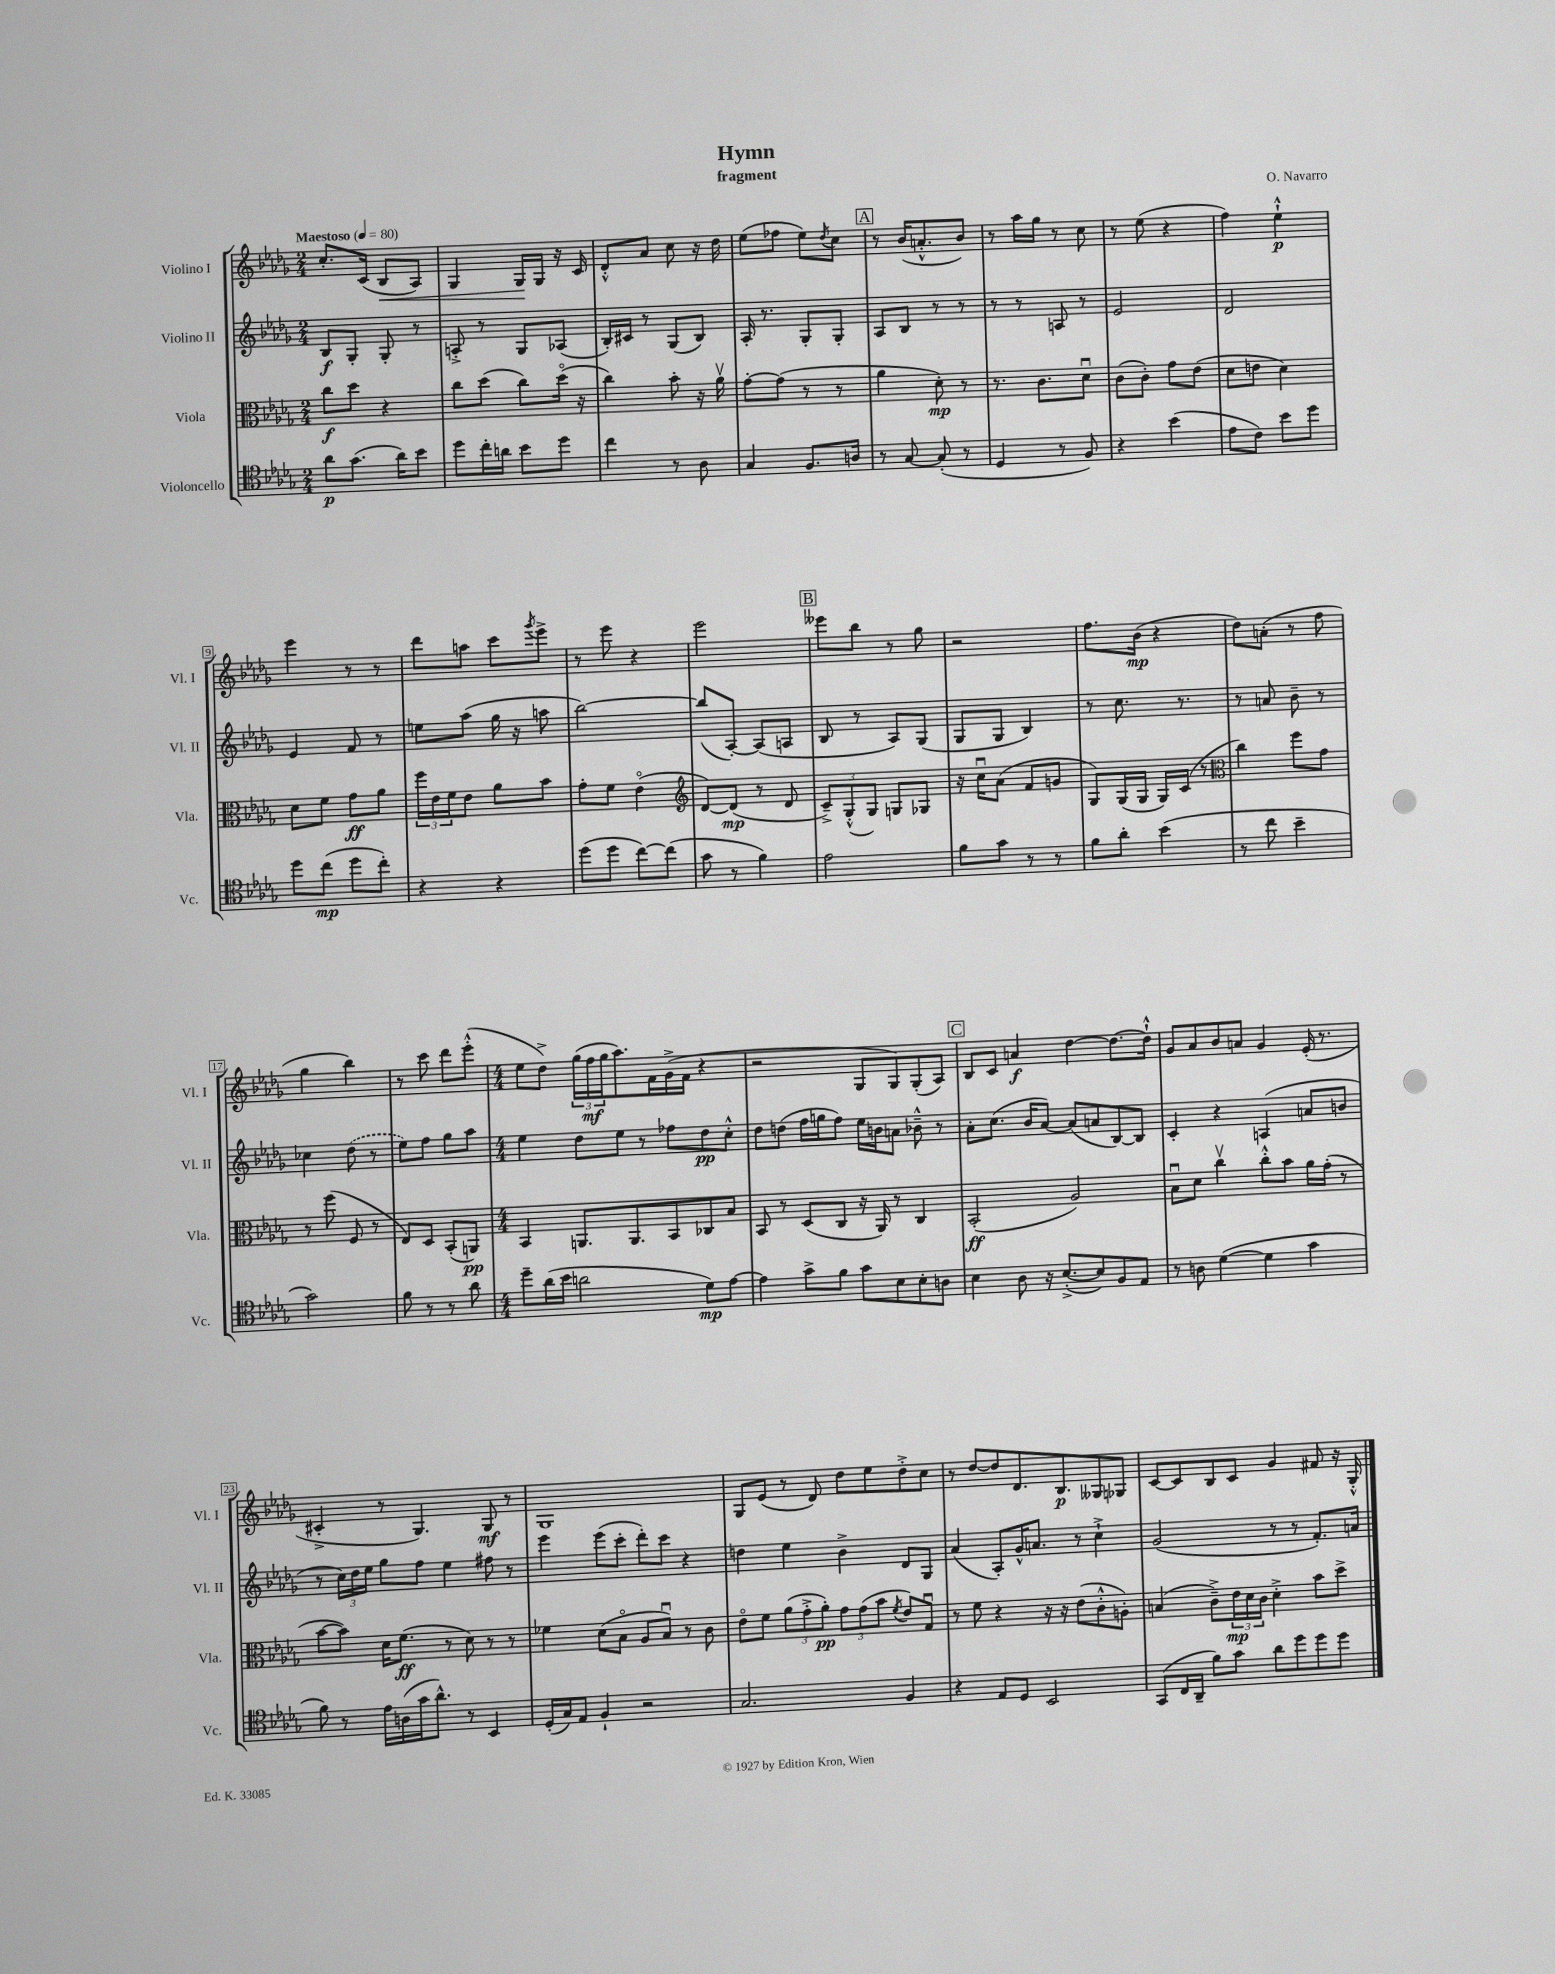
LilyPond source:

\header { title = "Hymn" composer = "O. Navarro" subtitle = "fragment" }
<<
\new StaffGroup <<
\new Staff = "s0" \with { instrumentName = "Violino I" shortInstrumentName = "Vl. I" } {
    \clef treble \key des \major \numericTimeSignature \time 2/4 \tempo "Maestoso" 4 = 80
    c''8.-. c'16( bes8\< aes8) |
    ges4 ges16\! ges16 r16 c'16 |
    des'8-.-^ aes'8 c''8 r16 des''16 |
    ees''8( fes''8 ees''8) \acciaccatura { des''8 } c''8 |
    \mark \markup { \box "A" } r8 bes'16( a'8.-.-^ bes'8) |
    r8 aes''16 ges''16 r8 c''8 |
    r8 ees''8( r4 |
    f''4) ees''4-!-^\p |
    ees'''4 r8 r8 |
    des'''8 a''8 c'''8 \acciaccatura { ges'''8 } ees'''8-> |
    r8 ees'''8 r4 |
    ees'''2 |
    \mark \markup { \box "B" } eeses'''8 bes''8 r8 ges''8 |
    r2 |
    f''8. bes'16\mp( r4 |
    des''8) a'8-.( r8 f''8 |
    ges''4 bes''4) |
    r8 c'''8 des'''8 ees'''8-.-^( |
    \numericTimeSignature \time 4/4 ees''8 des''8->) \tuplet 3/2 { ges''16( f''16\mf ges''16 } aes''8.) f'16 ges'16->( f'16 r4 |
    r2 ges8 ges8) ges8-.( aes8) |
    \mark \markup { \box "C" } bes8 c'8 a'4\f des''4~ des''8.~ des''16-!-^ |
    ges'8 aes'8 bes'8 a'8 ges'4 ees'16-.( r8. |
    cis'4-.-> r8 ges4.) ges8\mf r8 |
    ges1 |
    ges8 ees'8( r8 des'8) des''8 ees''8 des''8-.-> c''8 |
    r8 des''8~ des''8 des'8. bes8.\p geses8 ges8 |
    c'8~ c'8 bes8 c'8 ges'4 fis'8 r16 ges16-.-^ \bar "|." |
}
\new Staff = "s1" \with { instrumentName = "Violino II" shortInstrumentName = "Vl. II" } {
    \clef treble \key des \major \numericTimeSignature \time 2/4
    bes8\f ges8-. ges8-. r8 |
    a8-.-> r8 ges8 aes8( |
    bes16-.) cis'16 r8 ges8( bes8) |
    aes16-. r8. ges8-. ges8-. |
    \mark \markup { \box "A" } aes8 bes8 r8 r8 |
    r8 r8 a8 r8 |
    ees'2 |
    des'2 |
    ees'4 f'8 r8 |
    e''8 aes''8( ges''16 r16 a''8 |
    bes''2~) |
    bes''8( aes8~-.) aes8( a8 |
    \mark \markup { \box "B" } bes8 r8 aes8) ges8( |
    ges8 ges8 bes4) |
    r8 c''8. r8. |
    r8 a'8 bes'8-- r8 |
    ces''4 \once \slurDashed des''8( r8 |
    ees''8) f''8 ges''8 aes''8 |
    \numericTimeSignature \time 4/4 ees''4 des''8 ees''8 r8 fes''8 des''8\pp c''8-.-^ |
    des''8 d''8( f''16 g''16 f''8) ees''16 b'16 a'8 bes'8---^ r8 |
    \mark \markup { \box "C" } aes'8-. c''8.( bes'16 aes'8~) aes'8( a'8 bes8~) bes8 |
    c'4-. r4 a4( a'8 b'8 |
    r8 \tuplet 3/2 { c''16) des''16 ees''16 } ges''8 f''8 ees''4 fis''8 r8 |
    ees'''4 ees'''8( c'''8-. des'''8-.) c'''8 r4 |
    d''4 ees''4 bes'4-> des'8 ges8 |
    aes'4( aes8-.) ges'16-^ a'8. r8 c''4-!-> |
    ges'2( r8 r8 f'8.-.) a'16 \bar "|." |
}
\new Staff = "s2" \with { instrumentName = "Viola" shortInstrumentName = "Vla." } {
    \clef alto \key des \major \numericTimeSignature \time 2/4
    c''8\f des''8 r4 |
    c''8 des''8( c''8) des''16\flageolet( r16 |
    c''4) bes'8-. r16 aes'16\upbow |
    ges'8~-. ges'8( r8 r8 |
    \mark \markup { \box "A" } aes'4 des'8-.\mp) r8 |
    r8. c'8. des'8\downbow |
    c'8( c'8-.) ges'8 ees'8( |
    des'8 e'8 des'4) |
    des'8 f'8 ges'8\ff aes'8 |
    \tuplet 3/2 { f''16 ees'16 f'16 } ees'8 aes'8 bes'8 |
    ges'8-. f'8 ees'4\flageolet( |
    \clef treble des'8~) des'8\mp( r8 des'8 |
    \mark \markup { \box "B" } \tuplet 3/2 { c'8--->) ges8-.-^( ges8) } g8 ges8 |
    r16 c''16\downbow aes'8( f'8 g'8 |
    ges8) ges16( ges16 ges16) c'16( r8 |
    \clef alto c''4) f''8 ges'8 |
    r8 f''8( f8 r8 |
    ees8) des8 bes,8-.( a,8\pp) |
    \numericTimeSignature \time 4/4 bes,4 a,8. a,8. bes,8 ces8 bes8 |
    bes,8 r8 des8( c8 r16 aes,16) r8 c4 |
    \mark \markup { \box "C" } bes,2-.\ff( aes2) |
    bes8\downbow des'8 c''4\upbow c''8-.-^ bes'8 aes'16 ges'16-.( r8 |
    bes'8~ bes'8) des'16 f'8.\ff( r8 des'8) r8 r8 |
    fes'4 des'8( bes8\flageolet aes8 bes8\downbow) r8 c'8 |
    ees'8\flageolet f'8 \tuplet 3/2 { aes'8( ges'8-.-> aes'8-.\pp) } \tuplet 3/2 { ges'8 ges'8( bes'8 } \acciaccatura { f'8 } ees'8) ges8\downbow |
    r8 f'8 r4 r16 r16 ees'8( c'8-.-^ a8-.) |
    b4( c'8--->) \tuplet 3/2 { ees'16\mp des'16 c'16 } des'4-.-> bes'8 des''8-> \bar "|." |
}
\new Staff = "s3" \with { instrumentName = "Violoncello" shortInstrumentName = "Vc." } {
    \clef tenor \key des \major \numericTimeSignature \time 2/4
    aes'8\p ges'8.( aes'16) bes'8 |
    des''8 c''16-. a'16 bes'8 des''8 |
    c''4 r8 aes8 |
    ges4 f8. a16 |
    \mark \markup { \box "A" } r8 ges8~ ges8-.( r8 |
    des4 r8 f8) |
    r4 bes'4( |
    ees'8 c'8) bes'8 des''8 |
    des''8 c''8\mp( des''8 c''8-.) |
    r4 r4 |
    des''8( des''8 c''8~) c''8( |
    ges'8 r8 f'4) |
    \mark \markup { \box "B" } ees'2 |
    f'8 ges'8 r8 r8 |
    f'8 aes'8-. bes'4( |
    r8 c''8 bes'4-- |
    ges'2) |
    f'8 r8 r8 aes'8 |
    \numericTimeSignature \time 4/4 des''8-- aes'16( bes'16 a'2 des'8\mp) ees'8~ |
    ees'4 ges'8-> f'8 ges'8 bes8 bes8-. a8 |
    \mark \markup { \box "C" } bes4 aes8 r16 bes8.~-.->( bes8) f8 ees8 |
    r8 a8 des'4~( des'4 ges'4 |
    f'8) r8 ees'16 a16( ges'16 aes'8.-^) r8 bes,4 |
    des16-.( ges16) ees8 f4-! r2 |
    ges2. f4 |
    r4 ees8 des8 bes,2 |
    ges,8( c16 aes,16-- f'8) ges'8 aes'8 des''8 des''8 des''8 \bar "|." |
}
>>
>>
\layout { \context { \Score \override BarNumber.stencil = #(make-stencil-boxer 0.1 0.3 ly:text-interface::print) } }
